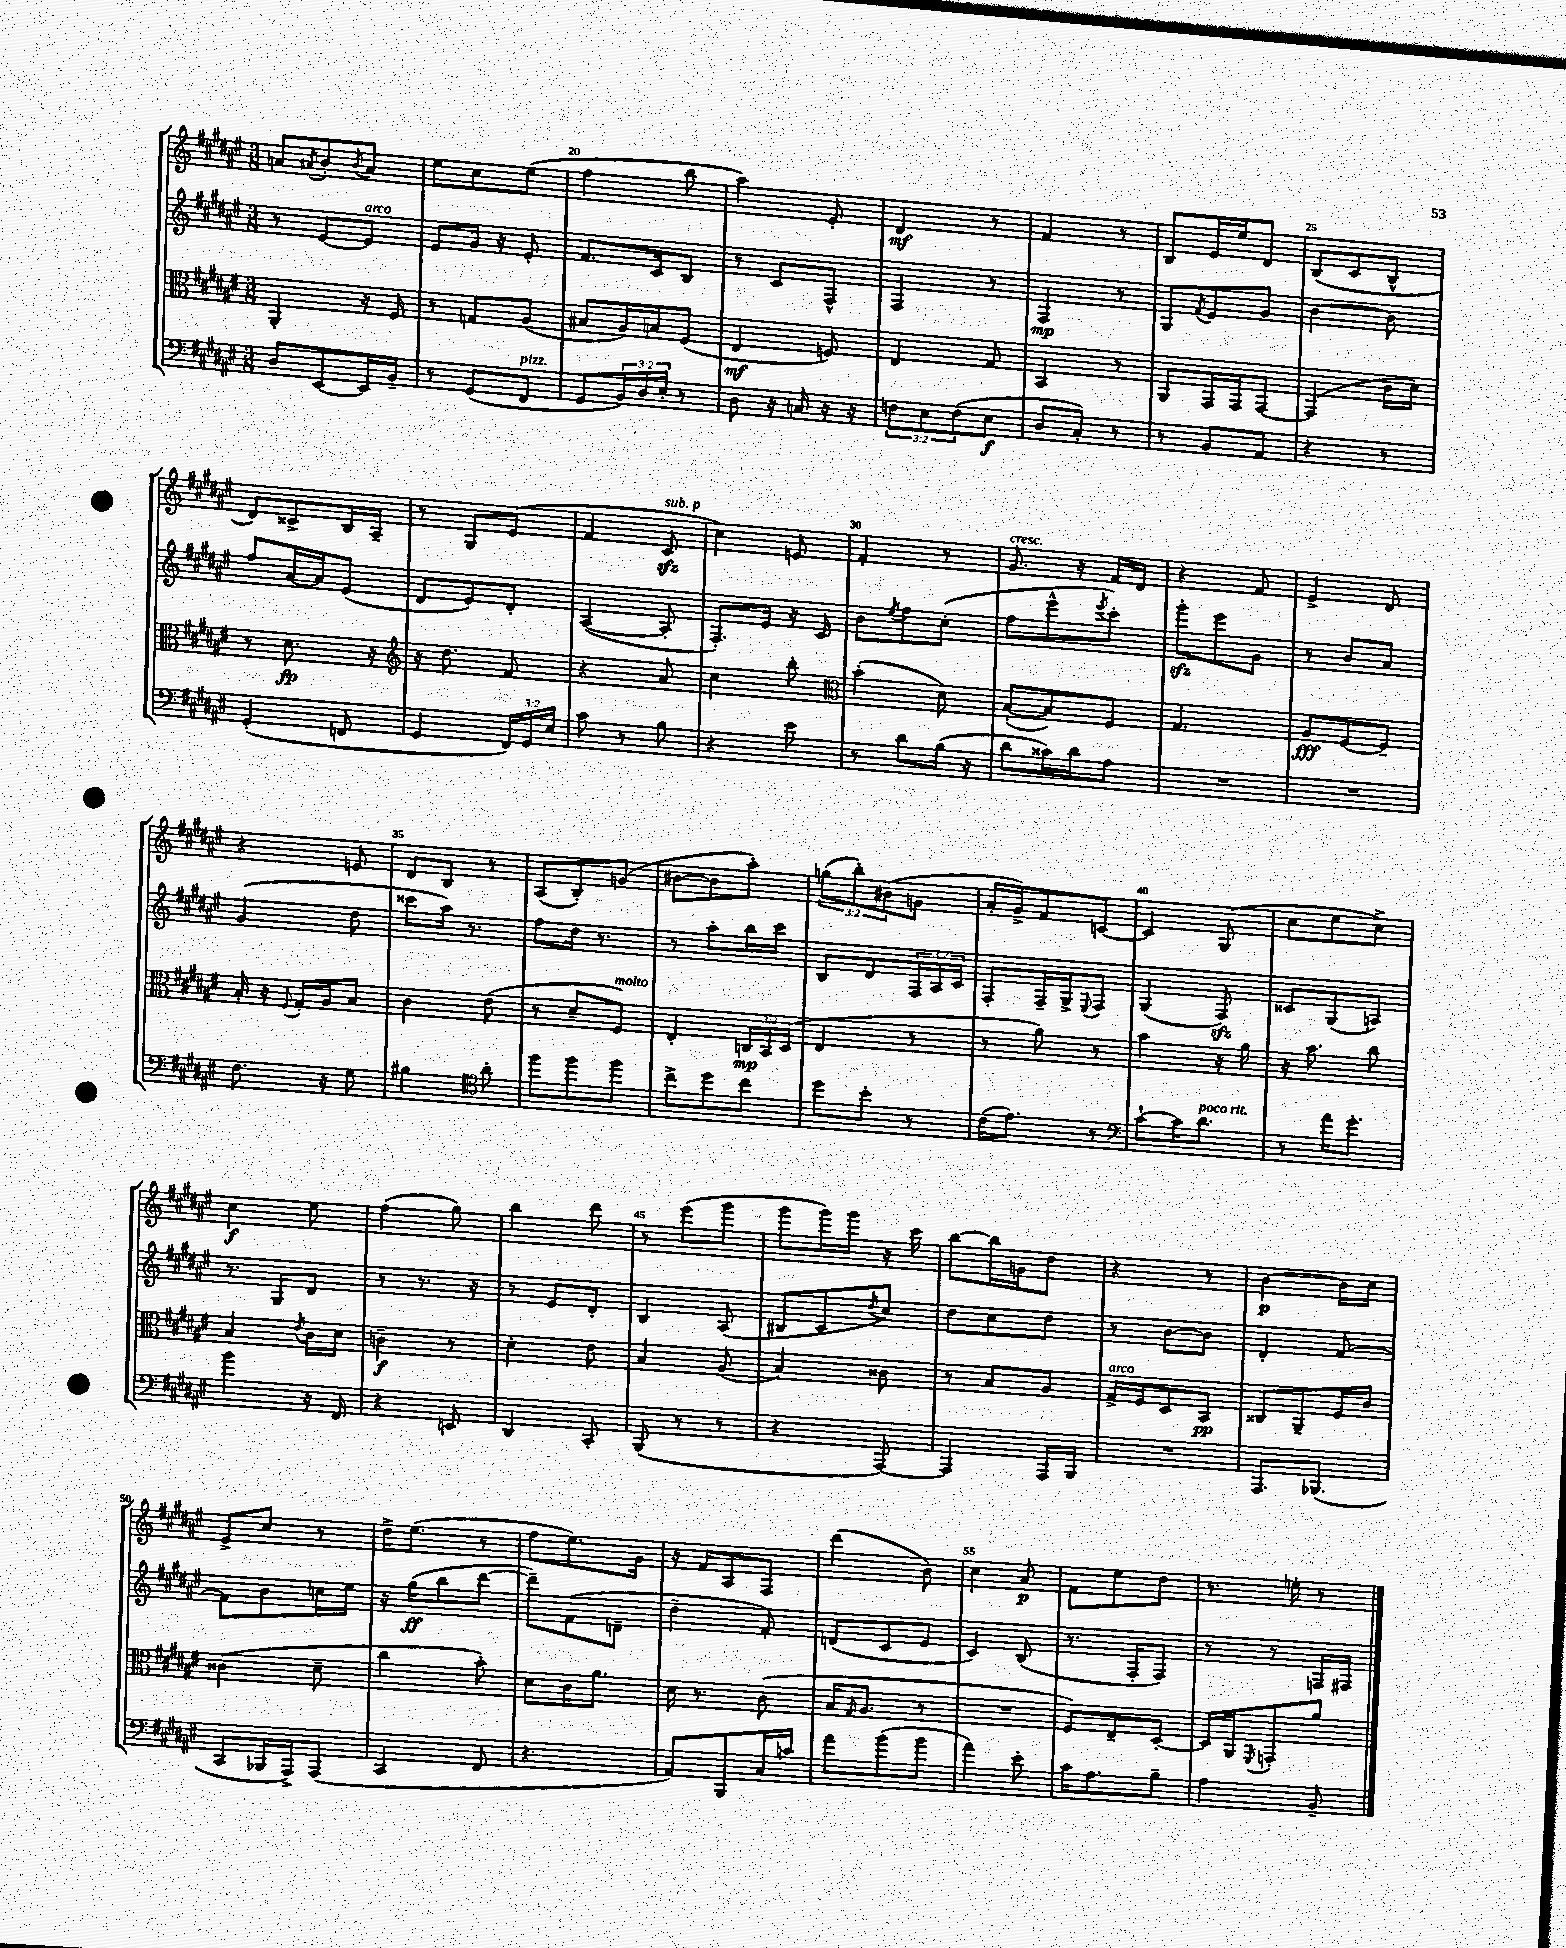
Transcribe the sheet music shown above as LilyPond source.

<<
\new StaffGroup <<
\new Staff = "s0" {
    \clef treble \key fis \major \numericTimeSignature \time 3/8 \override Staff.TupletNumber.text = #tuplet-number::calc-fraction-text
    a'8 \acciaccatura { ais'8 } b'8-. \acciaccatura { b'8 } ais'8 |
    eis''8 cis''8 eis''8( |
    fis''4 b''8 |
    ais''4) eis'8-. |
    dis'4\mf r8 |
    fis'4 r8 |
    b8 eis'16 eis''16 dis'8 |
    b8( cis'8 b8-^ |
    dis'8) cisis'8-> b16 ais16-- |
    r8 gis8 eis'8( |
    fis'4 cis'8\sfz^\markup { \italic "sub. p" } |
    cis''4) e'8 |
    fis'4-. r8 |
    gis'8.^\markup { \italic "cresc." } r16 fis'16 dis'16 |
    r4 fis'8 |
    eis'4-> dis'8 |
    r4 e'8 |
    dis'8 b8 r8 |
    ais8( b8-.) g'8( |
    bis'8~ bis'8 ais''8-.) |
    \tuplet 3/2 { g''8( b''8-.) bis'8( } g'8 |
    ais'16-. gis'16->) fis'8 c'8~ |
    c'4 gis8( |
    cis''8 eis''8 cis''8->) |
    cis''4\f eis''8 |
    fis''4( gis''8) |
    b''4 dis'''8 |
    r8 eis'''8( gis'''8 |
    gis'''8 gis'''16) gis'''16 r16 cis'''16 |
    b''8~ b''16 g'16 dis''8 |
    r4 r8 |
    b'4~\p b'16 cis''16 |
    eis'8-> cis''8 r8 |
    dis''16-> eis''8.( r8 |
    fis''8 eis''8.) gis'16 |
    r16 fis'16 ais8 fis8 |
    dis'''4( b'8) |
    cis''4 ais'8\p |
    fis'8 eis''8 dis''8 |
    r8. e''16-. r8 \bar "|." |
}
\new Staff = "s1" {
    \clef treble \key fis \major \numericTimeSignature \time 3/8 \override Staff.TupletNumber.text = #tuplet-number::calc-fraction-text
    r8 eis'8~ eis'8^\markup { \italic "arco" } |
    eis'8 gis'16 r16 eis'8-. |
    fis'8. cis'16 b8 |
    r8 cis'8 fis8-^ |
    fis4 r8 |
    fis4\mp r8 |
    gis8 \acciaccatura { fis'8 } eis'8 gis'8 |
    b'4~ b'8 |
    fis''8 ais'16~ ais'16 eis'8( |
    dis'8 eis'8) dis'8-. |
    ais4~( ais8-. |
    fis8.-.) eis'16 r16 cis'16 |
    b'8 \acciaccatura { eis''8 } fis''8 cis''8-.( |
    fis''8 eis'''8-^ \acciaccatura { eis'''8 } cis'''8-.) |
    gis'''8-.\sfz eis'''8 gis'8 |
    r8 b'8 ais'8 |
    gis'4( dis''8 |
    cisis'''8 ais''16) r8. |
    fis''8 dis''16 r8. |
    r8 ais''8-. b''16 cis'''16 |
    b8 dis'8 \tuplet 3/2 { fis16 ais16 cis'16 } |
    fis8-. fis16-- gis16-> \appoggiatura { eis8 } fis8 |
    gis4( fis8\sfz) |
    cisis'8 gis8( a8) |
    r8. gis16 dis'8 |
    r8 r8. r16 |
    r8 eis'8 dis'8-. |
    b4 ais8( |
    bis8 cis'8 \acciaccatura { dis''8 } cis''8) |
    dis''8 cis''8 dis''8 |
    r8 b'8~ b'8 |
    dis'4-. fis'8~ |
    fis'8 b'8 c''16 eis''16 |
    r16 gis''16\ff( b''8 dis'''8~ |
    dis'''8--) fis'8( d'8-- |
    dis''4-- fis'8-.) |
    d'8( cis'8 eis'8 |
    cis'4) b8( |
    r8. fis16-. fis8) |
    r8 r8 f16 fis16 \bar "|." |
}
\new Staff = "s2" {
    \clef alto \key fis \major \numericTimeSignature \time 3/8 \override Staff.TupletNumber.text = #tuplet-number::calc-fraction-text
    ais,4-. r16 fis16 |
    r8 g8 ais8( |
    bis8 ais16) b16 fis8( |
    eis4\mf f8) |
    eis4 gis8 |
    b,4 r8 |
    ais,8 gis,16 gis,16 gis,8~ |
    gis,4( cis'16 dis'16) |
    r8 dis'8.\fp r16 |
    \clef treble r16 dis''8. fis'8 |
    r4 ais'8 |
    cis''4 b''8-. |
    \clef alto b'4-.( dis'8) |
    b8~-.( b8) fis8 |
    gis4. |
    ais8\fff fis8~ fis8-- |
    b16-. r16 \appoggiatura { fis8 } gis16-. ais16 b8 |
    cis'4 eis'8( |
    r8 dis'8-- fis8^\markup { \italic "molto" }) |
    eis4-. \tuplet 3/2 { c16\mp b,16 dis16( } |
    eis4 r8 |
    r8 ais'8) r8 |
    b'4 r16 ais'16 |
    r16 b'8. cis''8 |
    b4 \acciaccatura { eis'8 } cis'16 dis'16 |
    c'4--\f r8 |
    dis'4-. eis'8 |
    b4 ais8( |
    b4) cisis'8 |
    r8 b8 ais8 |
    gis16->^\markup { \italic "arco" } fis16 dis8 b,8\pp |
    cisis8 ais,8-- fis16 cis'16 |
    cisis'4( dis'8-- |
    cis''4 b'8-.) |
    dis'8 cis'16 ais'8. |
    dis'16 r8. cis'8( |
    b16 \grace { gis16 } ais8. r8 |
    R4. |
    fis8) eis8-- dis8~-. |
    dis16 ais,16 \acciaccatura { fis,8 } g,8-. ais'8 \bar "|." |
}
\new Staff = "s3" {
    \clef bass \key fis \major \numericTimeSignature \time 3/8 \override Staff.TupletNumber.text = #tuplet-number::calc-fraction-text
    dis8 eis,8~ eis,16 b,16-- |
    r8 gis,8( fis,8^\markup { \italic "pizz." } |
    gis,8 \tuplet 3/2 { b,16) dis16 eis16-. } r8 |
    dis8 r16 c16 r16 r16 |
    \tuplet 3/2 { f8 eis8 f8( } eis8\f |
    dis8 cis8-.) r8 |
    r8 b,8 ais,8 |
    r4 r8 |
    gis,4-.( f,8 |
    gis,4 \tuplet 3/2 { fis,16) gis,16 eis16 } |
    cis'8 r8 b8 |
    r4 eis'8 |
    r8 dis'8 b16( r16 |
    dis'8 cisis'16) dis'16 ais8 |
    R4. |
    R4. |
    fis8. r16 gis8 |
    bis4 \clef tenor ais'8-. |
    fis''8 fis''8 fis''8 |
    cis''8-> dis''8 cis''8 |
    dis''8 b'8-. r8 |
    cis'16( eis'8.) r8 |
    \clef bass cis'8~-! cis'16 dis'8.^\markup { \italic "poco rit." } |
    r8 ais'16 gis'8.-. |
    b'4 r16 fis,16 |
    r4 e,8 |
    dis,4 cis,8-. |
    b,,8( r8 r8 |
    r4 ais,,8~) |
    ais,,4 ais,,16 b,,16 |
    R4. |
    ais,,8. bes,,8.( |
    cis,8 bes,,16 ais,,16->) ais,,8( |
    cis,4 fis,8 |
    r4. |
    ais,8) b,,8 cis16 c'16 |
    ais'8 b'8( b'8 |
    ais'4) eis'8-. |
    cis'16 ais8. b8-- |
    ais4 b,8-- \bar "|." |
}
>>
>>
\layout { \context { \Score currentBarNumber = #18 \override BarNumber.break-visibility = ##(#f #t #t) barNumberVisibility = #(every-nth-bar-number-visible 5) } }
